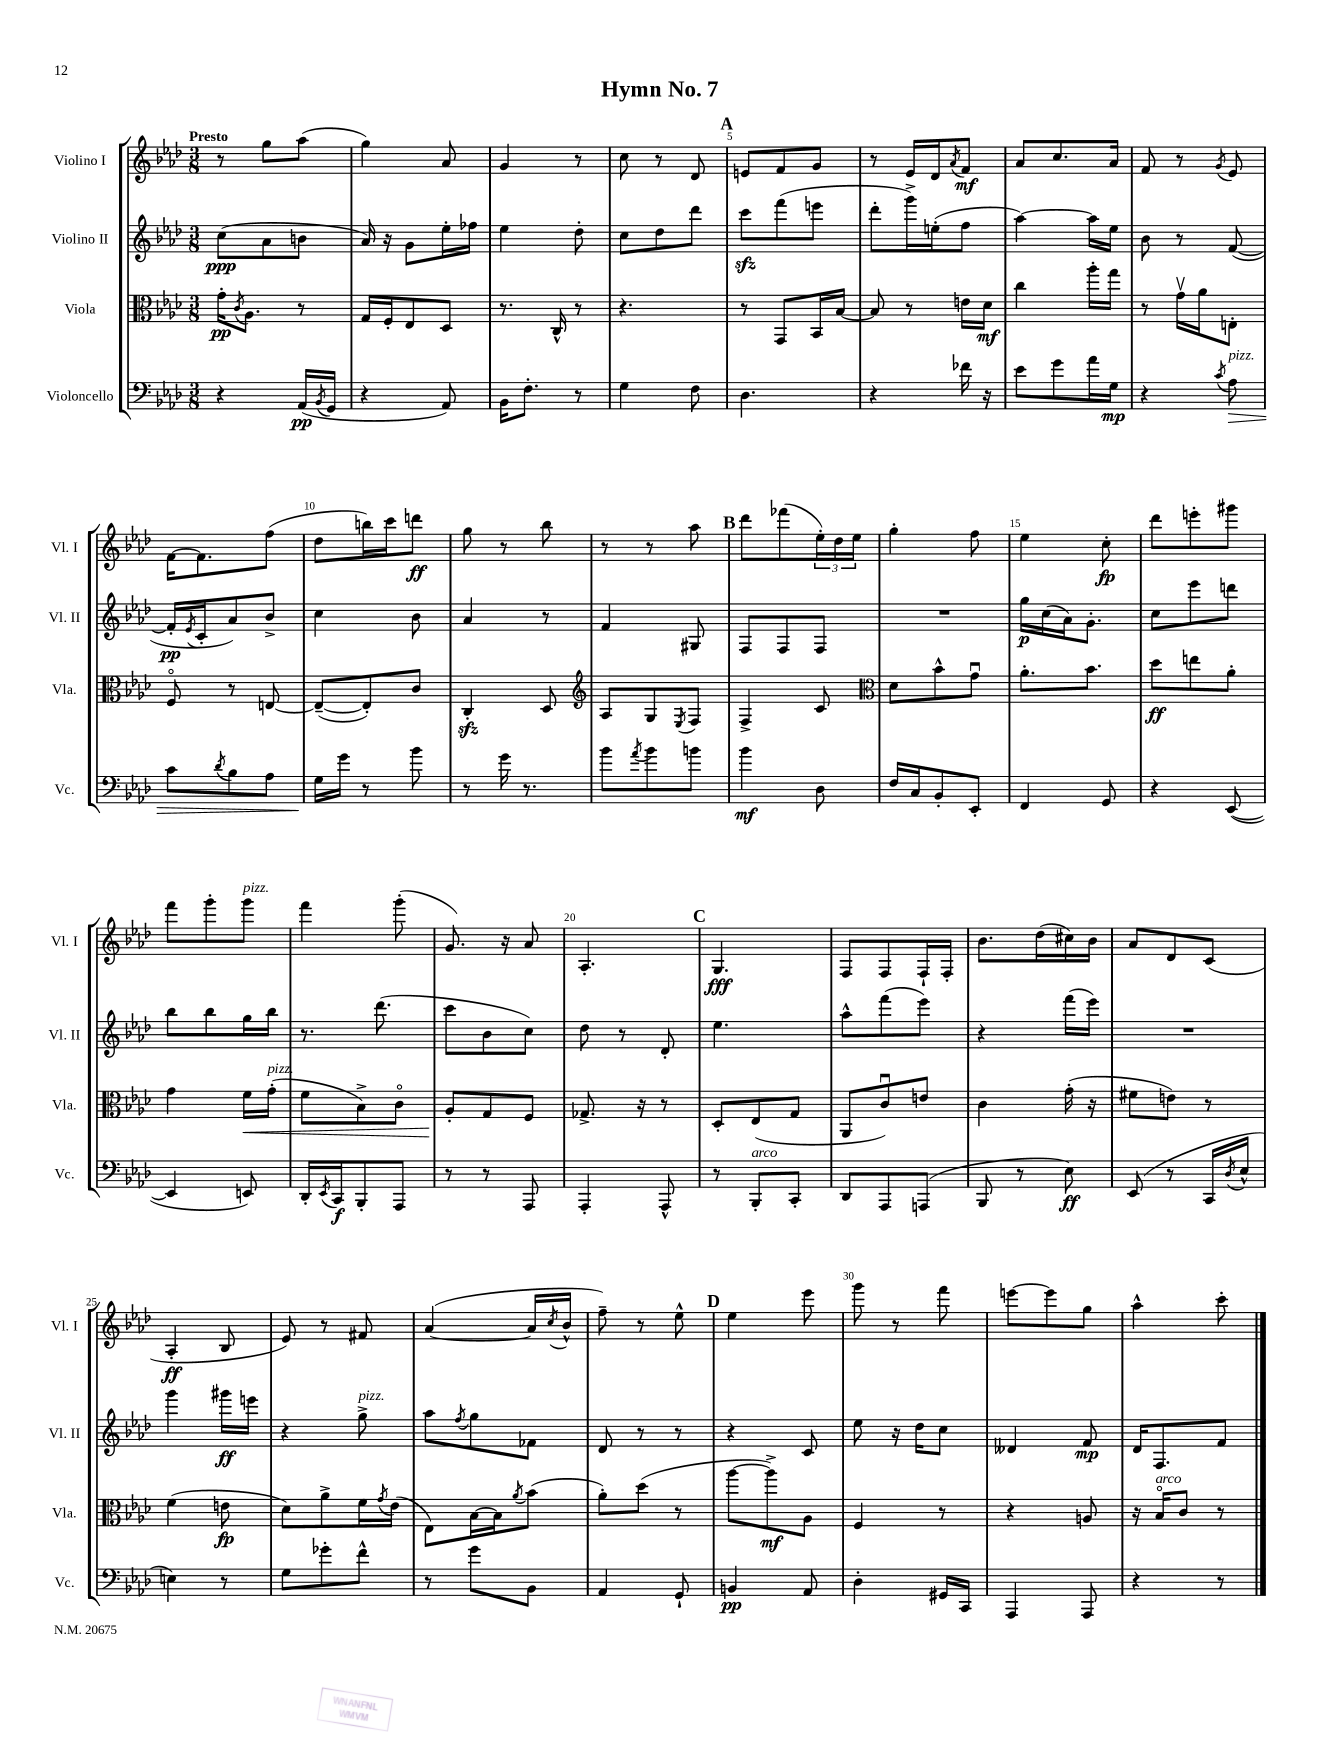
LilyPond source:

\header { title = "Hymn No. 7" }
<<
\new StaffGroup <<
\new Staff = "s0" \with { instrumentName = "Violino I" shortInstrumentName = "Vl. I" } {
    \clef treble \key aes \major \numericTimeSignature \time 3/8 \tempo "Presto"
    r8 g''8 aes''8( |
    g''4) aes'8 |
    g'4 r8 |
    c''8 r8 des'8 |
    \mark \markup { \bold "A" } e'8 f'8 g'8 |
    r8 ees'16 des'16 \acciaccatura { aes'8 } f'8\mf |
    aes'8 c''8. aes'16 |
    f'8 r8 \acciaccatura { g'8 } ees'8 |
    f'16~ f'8. f''8( |
    des''8 b''16) c'''16 d'''8\ff |
    g''8 r8 bes''8 |
    r8 r8 aes''8 |
    \mark \markup { \bold "B" } des'''8 fes'''8( \tuplet 3/2 { ees''16-.) des''16 ees''16 } |
    g''4-. f''8 |
    ees''4 c''8-.\fp |
    des'''8 e'''8-. gis'''8 |
    f'''8 g'''8-. g'''8^\markup { \italic "pizz." } |
    f'''4 g'''8-.( |
    g'8.) r16 aes'8 |
    aes4.-. |
    \mark \markup { \bold "C" } g4.\fff |
    f8 f8 f16-! f16-. |
    bes'8. des''16( cis''16) bes'16 |
    aes'8 des'8 c'8( |
    aes4-.\ff bes8 |
    ees'8) r8 fis'8 |
    aes'4~( aes'16 \acciaccatura { c''8 } bes'16-^ |
    f''8--) r8 ees''8-^ |
    \mark \markup { \bold "D" } ees''4 ees'''8 |
    g'''8 r8 f'''8 |
    e'''8~ e'''8 g''8 |
    aes''4-^ c'''8-. \bar "|." |
}
\new Staff = "s1" \with { instrumentName = "Violino II" shortInstrumentName = "Vl. II" } {
    \clef treble \key aes \major \numericTimeSignature \time 3/8
    c''8\ppp( aes'8 b'8 |
    aes'16) r16 g'8 ees''16-. fes''16 |
    ees''4 des''8-. |
    c''8 des''8 des'''8 |
    \mark \markup { \bold "A" } c'''8\sfz f'''8( e'''8 |
    des'''8-. g'''16->) e''16-.( f''8 |
    aes''4~) aes''16 ees''16 |
    bes'8 r8 f'8~( |
    f'16-.\pp \acciaccatura { ees'8 } c'16-. aes'8) bes'8-> |
    c''4 bes'8 |
    aes'4 r8 |
    f'4 gis8 |
    \mark \markup { \bold "B" } f8 f8 f8 |
    R4. |
    g''16\p c''16( aes'16) g'8.-. |
    c''8 ees'''8 d'''8 |
    bes''8 bes''8 g''16 bes''16 |
    r8. des'''8.( |
    c'''8 bes'8 c''8) |
    des''8 r8 des'8-. |
    \mark \markup { \bold "C" } ees''4. |
    aes''8-^ f'''8( ees'''8) |
    r4 f'''16( ees'''16) |
    R4. |
    g'''4 gis'''16\ff e'''16 |
    r4 g''8->^\markup { \italic "pizz." } |
    aes''8 \acciaccatura { f''8 } g''8 fes'8 |
    des'8 r8 r8 |
    \mark \markup { \bold "D" } r4 c'8 |
    ees''8 r16 des''16 c''8 |
    deses'4 f'8\mp |
    des'16 f8. f'8 \bar "|." |
}
\new Staff = "s2" \with { instrumentName = "Viola" shortInstrumentName = "Vla." } {
    \clef alto \key aes \major \numericTimeSignature \time 3/8
    g'16-.\pp \acciaccatura { c'8 } aes8. r8 |
    g16 f16-. ees8 des8 |
    r8. c16-^ r8 |
    r4. |
    \mark \markup { \bold "A" } r8 g,8 bes,16 bes16~ |
    bes8 r8 e'16 des'16\mf |
    c''4 aes''16-. g''16 |
    r8 g'16\upbow aes'16 e8-. |
    f8\flageolet r8 e8~ |
    e8~--( e8-.) c'8 |
    c4-.\sfz des8 |
    \clef treble aes8 g8 \acciaccatura { ees8 } f8 |
    \mark \markup { \bold "B" } f4-> c'8 |
    \clef alto des'8 bes'8-^ g'8\downbow |
    aes'8.-. bes'8. |
    des''8\ff e''8 aes'8-. |
    g'4 f'16\< g'16-.^\markup { \italic "pizz." }( |
    f'8 bes8->) c'8\flageolet |
    aes8-.\! g8 f8 |
    ges8.-> r16 r8 |
    \mark \markup { \bold "C" } des8-. ees8( g8 |
    aes,8 c'8\downbow) e'8 |
    c'4 g'16-.( r16 |
    fis'8 e'8) r8 |
    f'4( e'8\fp |
    des'8) aes'8-> f'16 \acciaccatura { g'8 } ees'16( |
    ees8) bes16~ bes16 \acciaccatura { aes'8 } bes'8( |
    aes'8-.) des''8( r8 |
    \mark \markup { \bold "D" } aes''8~ aes''8->\mf) aes8 |
    f4 r8 |
    r4 a8 |
    r16 bes16\flageolet^\markup { \italic "arco" } c'8 r8 \bar "|." |
}
\new Staff = "s3" \with { instrumentName = "Violoncello" shortInstrumentName = "Vc." } {
    \clef bass \key aes \major \numericTimeSignature \time 3/8
    r4 aes,16\pp( \acciaccatura { bes,8 } g,16 |
    r4 aes,8) |
    bes,16 f8.-. r8 |
    g4 f8 |
    \mark \markup { \bold "A" } des4. |
    r4 fes'16 r16 |
    ees'8 g'8 aes'16 g16\mp |
    r4 \acciaccatura { c'8 } aes8\>^\markup { \italic "pizz." } |
    c'8 \acciaccatura { des'8 } bes8 aes8 |
    g16\! g'16 r8 bes'8 |
    r8 g'16 r8. |
    bes'8 \acciaccatura { aes'8 } bes'8 b'8 |
    \mark \markup { \bold "B" } bes'4\mf des8 |
    f16 c16 bes,8-. ees,8-. |
    f,4 g,8 |
    r4 ees,8~( |
    ees,4 e,8) |
    des,16-. \acciaccatura { ees,8 } c,16\f bes,,8-. aes,,8 |
    r8 r8 aes,,8 |
    aes,,4-. aes,,8-^ |
    \mark \markup { \bold "C" } r8 bes,,8-.^\markup { \italic "arco" } c,8-. |
    des,8 aes,,8 a,,8( |
    bes,,8 r8 ees8\ff) |
    ees,8( r8 c,16 \acciaccatura { des8 } ees16-^ |
    e4) r8 |
    g8 ges'8-. f'8-^ |
    r8 g'8 bes,8 |
    aes,4 g,8-! |
    \mark \markup { \bold "D" } b,4\pp aes,8 |
    des4-. gis,16 c,16 |
    aes,,4 aes,,8 |
    r4 r8 \bar "|." |
}
>>
>>
\layout { \context { \Score \override BarNumber.break-visibility = ##(#f #t #t) barNumberVisibility = #(every-nth-bar-number-visible 5) } }
